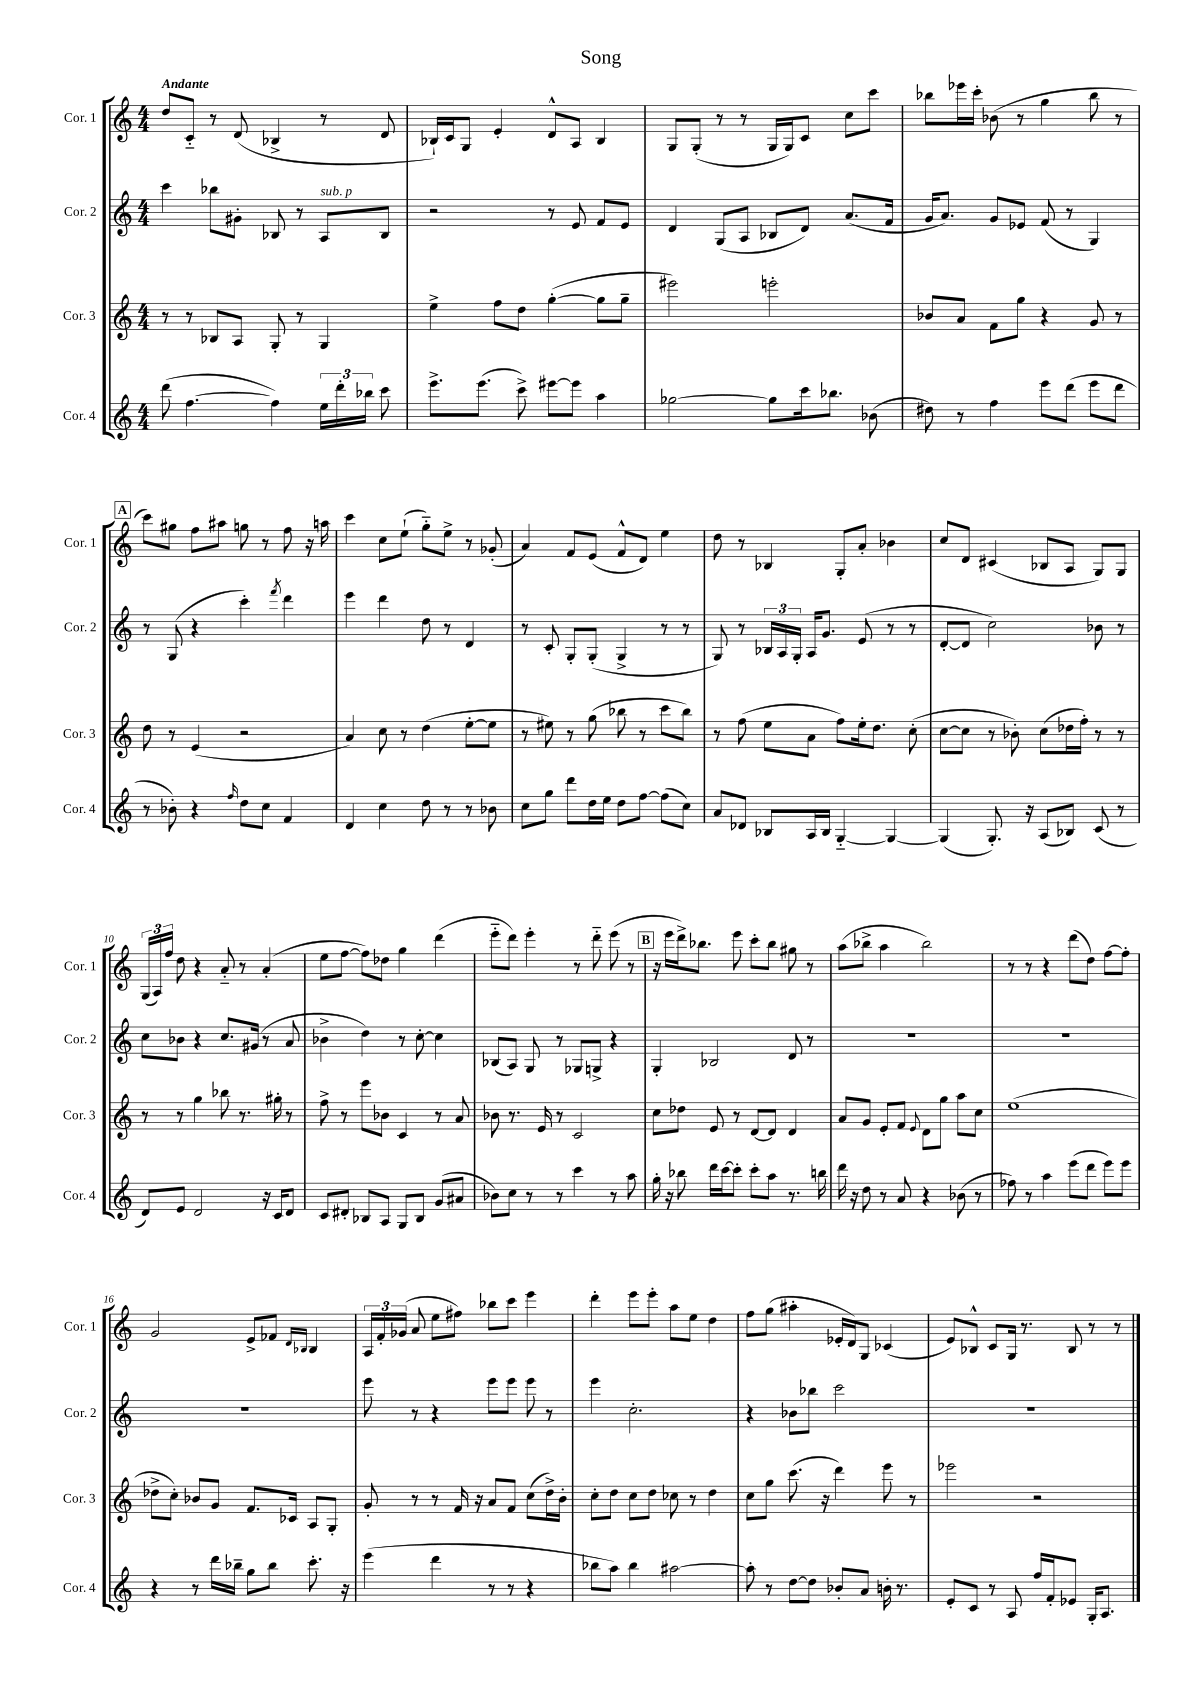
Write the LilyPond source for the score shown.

\header { title = "Song" }
<<
\new StaffGroup <<
\new Staff = "s0" \with { instrumentName = "Cor. 1" shortInstrumentName = "Cor. 1" } {
    \clef treble \key c \major \numericTimeSignature \time 4/4 \tempo "Andante"
    \autoBeamOff d''8[ c'8]-_ r8 d'8( bes4-> r8 d'8 |
    bes16[-!) c'16 g8] e'4-. d'8[-^ a8] bes4 |
    g8[ g8]-.( r8 r8 g16[ g16) c'8] c''8[ c'''8] |
    bes''8[ ees'''16 c'''16]-. bes'8( r8 g''4 bes''8 r8 |
    \mark \markup { \box "A" } c'''8[) gis''8] f''8[ ais''8] g''8 r8 f''8 r16 a''16 |
    c'''4 c''8[ e''8]-!( g''8[-_) e''8]-> r8 ges'8-.( |
    a'4) f'8[ e'8]( f'8[-^ d'8]) e''4 |
    d''8 r8 bes4 g8[-. a'8]-. bes'4 |
    c''8[ d'8] cis'4( bes8[ a8] g8[) g8] |
    \tuplet 3/2 { g16[( a16) f''16] } d''8 r4 a'8-_ r8 a'4-.( |
    e''8[ f''8]~ f''8[) des''8] g''4 d'''4( |
    e'''8[-_ d'''8]) e'''4-. r8 d'''8-_ e'''8( r8 |
    \mark \markup { \box "B" } r16 e'''16[ d'''16->) bes''8.] e'''8 c'''8[-. bes''8] gis''8 r8 |
    a''8[( bes''8]-> a''4 bes''2) |
    r8 r8 r4 d'''8[( d''8]) f''8[~ f''8]-. |
    g'2 e'8[-> fes'8] \grace { d'16[ bes16] } bes4 |
    \tuplet 3/2 { a16[ f'16-. ges'16]( } a'8 e''8[ fis''8]) bes''8[ c'''8] e'''4 |
    d'''4-. e'''8[ e'''8]-. a''8[ e''8] d''4 |
    f''8[ g''8]( ais''4-. ees'16[-. d'16) g8] ces'4( |
    e'8[) bes8]-^ c'8[ g16] r8. bes8 r8 r8 \bar "|." |
}
\new Staff = "s1" \with { instrumentName = "Cor. 2" shortInstrumentName = "Cor. 2" } {
    \clef treble \key c \major \numericTimeSignature \time 4/4
    \autoBeamOff c'''4 bes''8[ gis'8]-. bes8 r8 a8[^\markup { \italic "sub. p" } bes8] |
    r2 r8 e'8 f'8[ e'8] |
    d'4 g8[( a8] bes8[ d'8]) a'8.[( f'16] |
    g'16[ a'8.]) g'8[ ees'8] f'8( r8 g4) |
    \mark \markup { \box "A" } r8 g8( r4 c'''4-.) \acciaccatura { f'''8 } d'''4 |
    e'''4 d'''4 d''8 r8 d'4 |
    r8 c'8-. g8[-. g8]-.( g4-> r8 r8 |
    g8) r8 \tuplet 3/2 { bes16[ a16 g16]-. } a16[ g'8.] e'8( r8 r8 |
    d'8[~-. d'8] c''2) bes'8 r8 |
    c''8[ bes'8] r4 c''8.[ gis'16]( r8 a'8 |
    bes'4-> d''4) r8 c''8~-. c''4 |
    bes8[( a8]) g8 r8 ges8[ g8]-> r4 |
    \mark \markup { \box "B" } g4-. bes2 d'8 r8 |
    R1 |
    R1 |
    R1 |
    e'''8 r8 r4 e'''8[ e'''8] e'''8 r8 |
    e'''4 c''2.-. |
    r4 bes'8[ bes''8] c'''2 |
    r1 \bar "|." |
}
\new Staff = "s2" \with { instrumentName = "Cor. 3" shortInstrumentName = "Cor. 3" } {
    \clef treble \key c \major \numericTimeSignature \time 4/4
    \autoBeamOff r8 r8 bes8[ a8] g8-. r8 g4 |
    e''4-> f''8[ d''8] g''4~-.( g''8[ g''8]-- |
    eis'''2) e'''2-. |
    bes'8[ a'8] f'8[ g''8] r4 g'8 r8 |
    \mark \markup { \box "A" } d''8 r8 e'4( r2 |
    a'4) c''8 r8 d''4( e''8[~-. e''8] |
    r8 eis''8) r8 g''8( bes''8 r8 c'''8[ bes''8]) |
    r8 f''8( e''8[ a'8] f''8[) e''16-. d''8.] c''8-.( |
    c''8[~ c''8] r8 bes'8-.) c''8[( des''16 f''16]-.) r8 r8 |
    r8 r8 g''4 bes''8 r8. gis''16-. r8 |
    f''8-> r8 e'''8[ bes'8] c'4 r8 a'8 |
    bes'8 r8. e'16 r8 c'2 |
    \mark \markup { \box "B" } c''8[ des''8] e'8 r8 d'8[~ d'8] d'4 |
    a'8[ g'8] e'8[-. f'8] \appoggiatura { e'8 } d'8[ g''8] a''8[ c''8] |
    e''1( |
    des''8[-> c''8]-.) bes'8[ g'8] f'8.[ ces'16] a8[ g8]-. |
    g'8-. r8 r8 f'16 r16 a'8[ f'8] c''8[( d''16->) b'16]-. |
    c''8[-. d''8] c''8[ d''8] ces''8 r8 d''4 |
    c''8[ g''8] c'''8.( r16 d'''4) e'''8 r8 |
    ees'''2 r2 \bar "|." |
}
\new Staff = "s3" \with { instrumentName = "Cor. 4" shortInstrumentName = "Cor. 4" } {
    \clef treble \key c \major \numericTimeSignature \time 4/4
    \autoBeamOff d'''8( f''4.~ f''4) \tuplet 3/2 { e''16[ d'''16-. bes''16] } c'''8 |
    e'''8.[-> e'''8.]( c'''8->) eis'''8[~ eis'''8] a''4 |
    ges''2~ ges''8[ c'''16 bes''8.] bes'8( |
    dis''8) r8 f''4 e'''8[ d'''8]( e'''8[ d'''8] |
    \mark \markup { \box "A" } r8 bes'8-.) r4 \grace { f''16 } d''8[ c''8] f'4 |
    d'4 c''4 d''8 r8 r8 bes'8 |
    c''8[ g''8] d'''8[ d''16 e''16] d''8[ f''8]~ f''8[( c''8]) |
    a'8[ des'8] bes8[ a16 bes16] g4~-_ g4~ |
    g4( g8.-.) r16 a8[( bes8]) c'8( r8 |
    d'8[) e'8] d'2 r16 c'16[ d'8] |
    c'8[ dis'8]-. bes8[ a8] g8[ bes8] g'8[( ais'8] |
    bes'8[) c''8] r8 r8 c'''4 r8 a''8 |
    \mark \markup { \box "B" } g''16-. r16 bes''8 d'''16[ c'''16~ c'''8]-. c'''8[-. a''8] r8. b''16 |
    d'''16 r16 d''8 r8 a'8 r4 bes'8( r8 |
    fes''8) r8 a''4 e'''8[( d'''8] e'''8[) e'''8] |
    r4 r8 d'''16[ bes''16]-- g''8[ bes''8] c'''8.-. r16 |
    e'''4( d'''4 r8 r8 r4 |
    bes''8[ a''8]) bes''4 ais''2~ |
    ais''8-. r8 d''8[~ d''8] bes'8[-. a'8] b'16-. r8. |
    e'8[-. c'8] r8 a8 f''16[ f'16-. ees'8] g16[-. a8.] \bar "|." |
}
>>
>>
